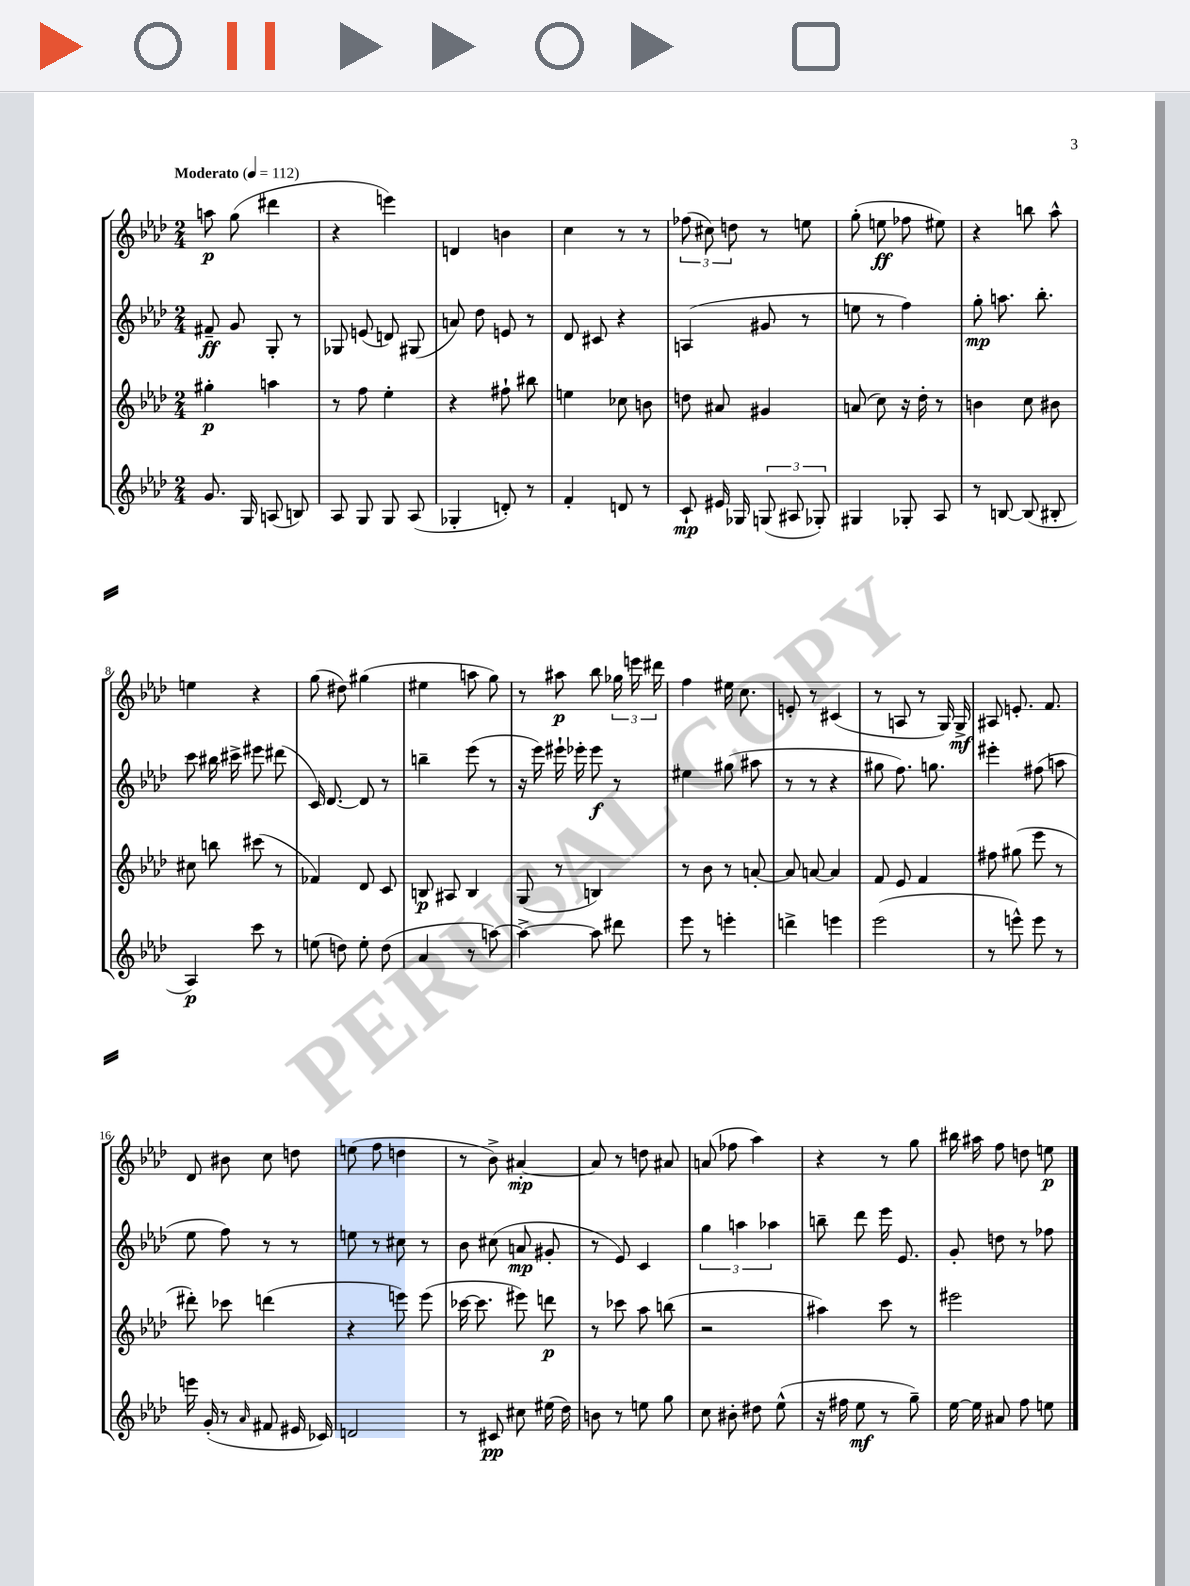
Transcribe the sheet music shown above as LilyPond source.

<<
\new StaffGroup <<
\new Staff = "s0" {
    \clef treble \key aes \major \numericTimeSignature \time 2/4 \tempo "Moderato" 4 = 112
    \autoBeamOff a''8\p g''8( dis'''4 |
    r4 e'''4) |
    d'4 b'4 |
    c''4 r8 r8 |
    \tuplet 3/2 { fes''8( cis''8) d''8 } r8 e''8 |
    g''8-.( e''8\ff fes''8 eis''8) |
    r4 b''8 aes''8-^ |
    e''4 r4 |
    g''8( dis''8) gis''4( |
    eis''4 a''8 g''8) |
    r8 ais''8\p bes''8 \tuplet 3/2 { ges''16 e'''16 dis'''16 } |
    f''4 eis''16 c''8. |
    e'8-. r8 cis'4( |
    r8 a8 r8 g16) g16->\mf |
    ais8 e'8.-. f'8. |
    des'8 bis'8 c''8 d''8 |
    e''8( f''8 d''4 |
    r8 bes'8->) ais'4~-.\mp |
    ais'8 r8 d''8 ais'8 |
    a'8( fes''8 aes''4) |
    r4 r8 g''8 |
    bis''16 ais''16 f''8 d''8 e''8\p \bar "|." |
}
\new Staff = "s1" {
    \clef treble \key aes \major \numericTimeSignature \time 2/4
    \autoBeamOff fis'8--\ff g'8 g8-. r8 |
    ges8 e'8( d'8) gis8( |
    a'8) des''8 e'8 r8 |
    des'8 cis'8 r4 |
    a4( gis'8 r8 |
    e''8 r8 f''4) |
    g''8-.\mp a''8. bes''8.-. |
    c'''8 bis''16 cis'''16-> eis'''8 dis'''8( |
    c'16) des'8.~ des'8 r8 |
    b''4-- ees'''8( r8 |
    r16 ees'''16) eis'''16-! ees'''16-. ees'''8\f r8 |
    eis''4 gis''8( ais''8 |
    r8 r8 r4 |
    gis''8 f''8.) g''8. |
    eis'''4-. fis''8( a''8 |
    ees''8 f''8) r8 r8 |
    e''8 r8 cis''8 r8 |
    bes'8 cis''8( a'8\mp gis'8-. |
    r8 ees'8) c'4 |
    \tuplet 3/2 { g''4 a''4 aes''4 } |
    b''8-- des'''8 ees'''16 ees'8. |
    g'8-. d''8 r8 fes''8 \bar "|." |
}
\new Staff = "s2" {
    \clef treble \key aes \major \numericTimeSignature \time 2/4
    \autoBeamOff gis''4-.\p a''4 |
    r8 f''8 ees''4-. |
    r4 fis''8-! bis''8 |
    e''4 ces''8 b'8 |
    d''8 ais'8 gis'4 |
    a'8( c''8) r16 des''16-. r8 |
    b'4 c''8 bis'8 |
    cis''8 b''8 cis'''8( r8 |
    fes'4) des'8 c'8 |
    b8\p ais8 b4 |
    g8( r8 b4) |
    r8 bes'8 r8 a'8~-. |
    a'8 a'8~ a'4 |
    f'8 ees'8 f'4 |
    fis''8 gis''8( ees'''8 r8 |
    dis'''8-.) ces'''8 d'''4( |
    r4 e'''8) e'''8( |
    ces'''16~ ces'''8. eis'''8) d'''8\p |
    r8 ces'''8 aes''8 b''8( |
    r2 |
    ais''4) c'''8 r8 |
    eis'''2 \bar "|." |
}
\new Staff = "s3" {
    \clef treble \key aes \major \numericTimeSignature \time 2/4
    \autoBeamOff g'8. g16 a8( b8) |
    aes8 g8 g8 aes8( |
    ges4-. d'8-.) r8 |
    f'4-. d'8 r8 |
    c'8-!\mp eis'16 ges16 \tuplet 3/2 { g8( ais8 ges8-.) } |
    gis4 ges8-. aes8 |
    r8 b8~ b8( bis8-. |
    aes4\p) c'''8 r8 |
    e''8( d''8) e''8-. d''8( |
    aes'4 r8 a''8~) |
    a''4~-> a''8 dis'''8 |
    ees'''8 r8 e'''4-. |
    d'''4-> e'''4 |
    ees'''2( |
    r8 e'''8-^) e'''8 r8 |
    e'''16 g'16-.( r8 \grace { aes'16 } fis'8 eis'16 ces'16) |
    d'2 |
    r8 cis'8\pp cis''8 eis''16( des''16) |
    b'8 r8 e''8 g''8 |
    c''8 bis'8-. dis''8 ees''8-^( |
    r16 fis''16 ees''8\mf r8 g''8--) |
    ees''16~ ees''16 ais'8 f''8 e''8 \bar "|." |
}
>>
>>
